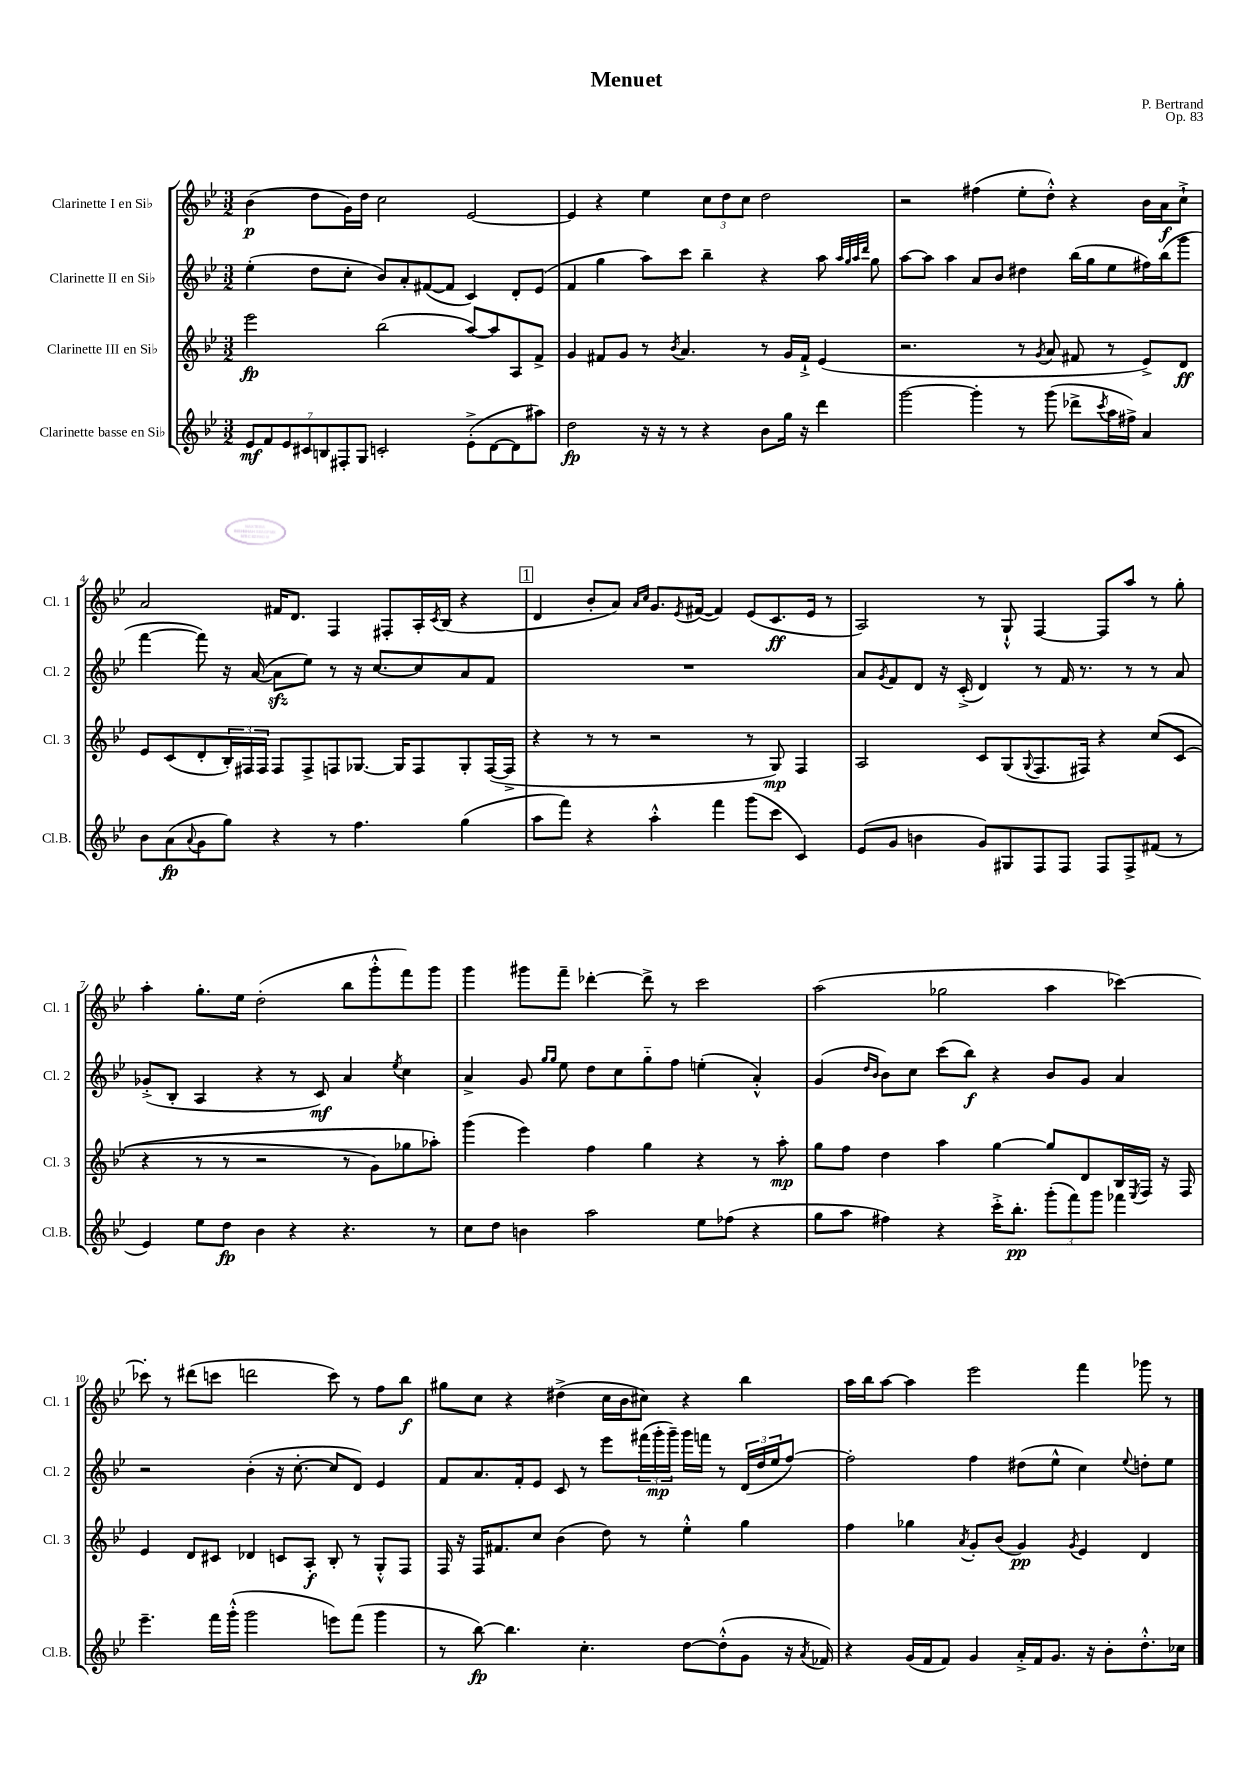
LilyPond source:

\header { title = "Menuet" composer = "P. Bertrand" opus = "Op. 83" }
<<
\new StaffGroup <<
\new Staff = "s0" \with { instrumentName = "Clarinette I en Sib" shortInstrumentName = "Cl. 1" } {
    \clef treble \key bes \major \numericTimeSignature \time 3/2
    bes'4\p( d''8 g'16) d''16 c''2 ees'2~ |
    ees'4 r4 ees''4 \tuplet 3/2 { c''8 d''8 c''8 } d''2 |
    r2 fis''4( ees''8-. d''8-.-^) r4 bes'16 a'16\f c''8-!-> |
    a'2 fis'16 d'8. f4 fis8-. a16-. \acciaccatura { c'8 } bes16( r4 |
    \mark \markup { \box "1" } d'4 bes'8-. a'8) \grace { a'16 c''16 } g'8. \acciaccatura { ees'8 } fis'16~( fis'4) ees'8( c'8.\ff ees'16 r8 |
    a2) r8 g8-!-^ f4~ f8 a''8 r8 g''8-. |
    a''4-. g''8.-. ees''16 d''2-.( bes''8 g'''8-.-^ f'''8) g'''8 |
    g'''4 gis'''8 f'''8-- des'''4~-. des'''8-> r8 c'''2 |
    a''2( ges''2 a''4 ces'''4~) |
    ces'''8-. r8 dis'''8( c'''8 d'''2 c'''8) r8 f''8 bes''8\f |
    gis''8 c''8 r4 dis''4->( c''16 bes'16 cis''8) r4 bes''4 |
    a''16 bes''16 a''8~ a''4 ees'''2 f'''4 ges'''8 r8 \bar "|." |
}
\new Staff = "s1" \with { instrumentName = "Clarinette II en Sib" shortInstrumentName = "Cl. 2" } {
    \clef treble \key bes \major \numericTimeSignature \time 3/2
    ees''4-.( d''8 c''8-. bes'8) a'8-. fis'8~( fis'8 c'4) d'8-. ees'8( |
    f'4 g''4 a''8) c'''8 bes''4-- r4 a''8 \grace { a''32 g''32 a''32 d'''32 } g''8 |
    a''8~ a''8 a''4 a'8 bes'8 dis''4 bes''16( g''16 ees''8 fis''16) bes''16( g'''8 |
    f'''4~ f'''8) r16 a'16~( a'8\sfz ees''8) r8 r16 c''8.~ c''8 a'8 f'8 |
    \mark \markup { \box "1" } R1. |
    a'8 \acciaccatura { g'8 } f'8 d'8 r16 c'16-.->( d'4) r8 f'16 r8. r8 r8 a'8 |
    ges'8-.->( bes8-. a4 r4 r8 c'8\mf) a'4 \acciaccatura { ees''8 } c''4 |
    a'4-> g'8 \grace { g''16 g''16 } ees''8 d''8 c''8 g''8-_ f''8 e''4-.( a'4-.-^) |
    g'4( \grace { d''16 bes'16 } bes'8) c''8 c'''8( bes''8\f) r4 bes'8 g'8 a'4 |
    r2 bes'4-.( r16 c''8.~-. c''8 d'8) ees'4 |
    f'8 a'8. f'16-. ees'8 c'8 r8 ees'''8 \tuplet 3/2 { fis'''16( g'''16-.\mp g'''16--) } g'''16 f'''16 r8 \tuplet 3/2 { d'16( d''16 ees''16 } f''8~) |
    f''2-. f''4 dis''8( ees''8-^ c''4) \appoggiatura { ees''8 } d''8-. ees''8 \bar "|." |
}
\new Staff = "s2" \with { instrumentName = "Clarinette III en Sib" shortInstrumentName = "Cl. 3" } {
    \clef treble \key bes \major \numericTimeSignature \time 3/2
    ees'''2\fp bes''2( a''8~) a''8 a8 f'8-> |
    g'4 fis'8 g'8 r8 \acciaccatura { bes'8 } a'4. r8 g'16 fis'16-!-> ees'4( |
    r2. r8 \acciaccatura { g'8 } a'8 fis'8 r8 ees'8->) d'8\ff |
    ees'8 c'8( d'8-. \tuplet 3/2 { bes16-.) fis16 fis16 } fis8 fis8-> f8 ges8.~ ges16 f8 ges8-. f16~( f16-> |
    \mark \markup { \box "1" } r4 r8 r8 r2 r8 g8\mp) f4 |
    a2 c'8 g8( \appoggiatura { g8 } f8. fis16) r4 c''8\( c'8( |
    r4 r8 r8 r2 r8 g'8) ges''8 aes''8-.\) |
    g'''4( ees'''4) f''4 g''4 r4 r8 a''8-.\mp |
    g''8 f''8 d''4 a''4 g''4~ g''8 d'8 bes16 \acciaccatura { ees8 } f16 r16 f16 |
    ees'4 d'8 cis'8 des'4 c'8 a8-.\f bes8-. r8 g8-.-^ f8 |
    f16 r16 f16 fis'8. c''8 bes'4( d''8) r8 ees''4-.-^ g''4 |
    f''4 ges''4 \acciaccatura { a'8 } g'8-. bes'8( g'4\pp) \acciaccatura { g'8 } ees'4 d'4 \bar "|." |
}
\new Staff = "s3" \with { instrumentName = "Clarinette basse en Sib" shortInstrumentName = "Cl.B." } {
    \clef treble \key bes \major \numericTimeSignature \time 3/2
    \tuplet 7/4 { ees'8\mf f'8 ees'8 cis'8 b8 fis8-. g8 } c'2-. ees'8-.->( d'8~ d'8 ais''8) |
    d''2\fp r16 r16 r8 r4 bes'8 g''16 r16 d'''4 |
    g'''2~ g'''4-. r8 g'''8( des'''8-> \acciaccatura { c'''8 } a''16 fis''16->) a'4 |
    bes'8 a'8\fp( \appoggiatura { a'8 } g'8 g''8) r4 r8 f''4. g''4( |
    \mark \markup { \box "1" } a''8 f'''8) r4 a''4-.-^ f'''4 g'''8( c'''8 c'4) |
    ees'8( g'8 b'4 g'8) gis8 f8 f8 f8 f8-> fis'8( r8 |
    ees'4) ees''8 d''8\fp bes'4 r4 r4. r8 |
    c''8 d''8 b'4 a''2 ees''8 fes''8( r4 |
    g''8 a''8 fis''4) r4 c'''16-.-> bes''8.-.\pp \tuplet 3/2 { g'''8-.( f'''8) g'''8 } fes'''4 |
    ees'''4.-- f'''16 g'''16-.-^( g'''2 e'''8) f'''8( g'''4 |
    r8 bes''8~\fp) bes''4. c''4.-. d''8~ d''8-.-^( g'8 r16 \acciaccatura { a'8 } fes'16) |
    r4 g'16( f'16 f'8) g'4 a'16-.-> f'16 g'8. r16 bes'8-. d''8.-.-^ ces''16 \bar "|." |
}
>>
>>
